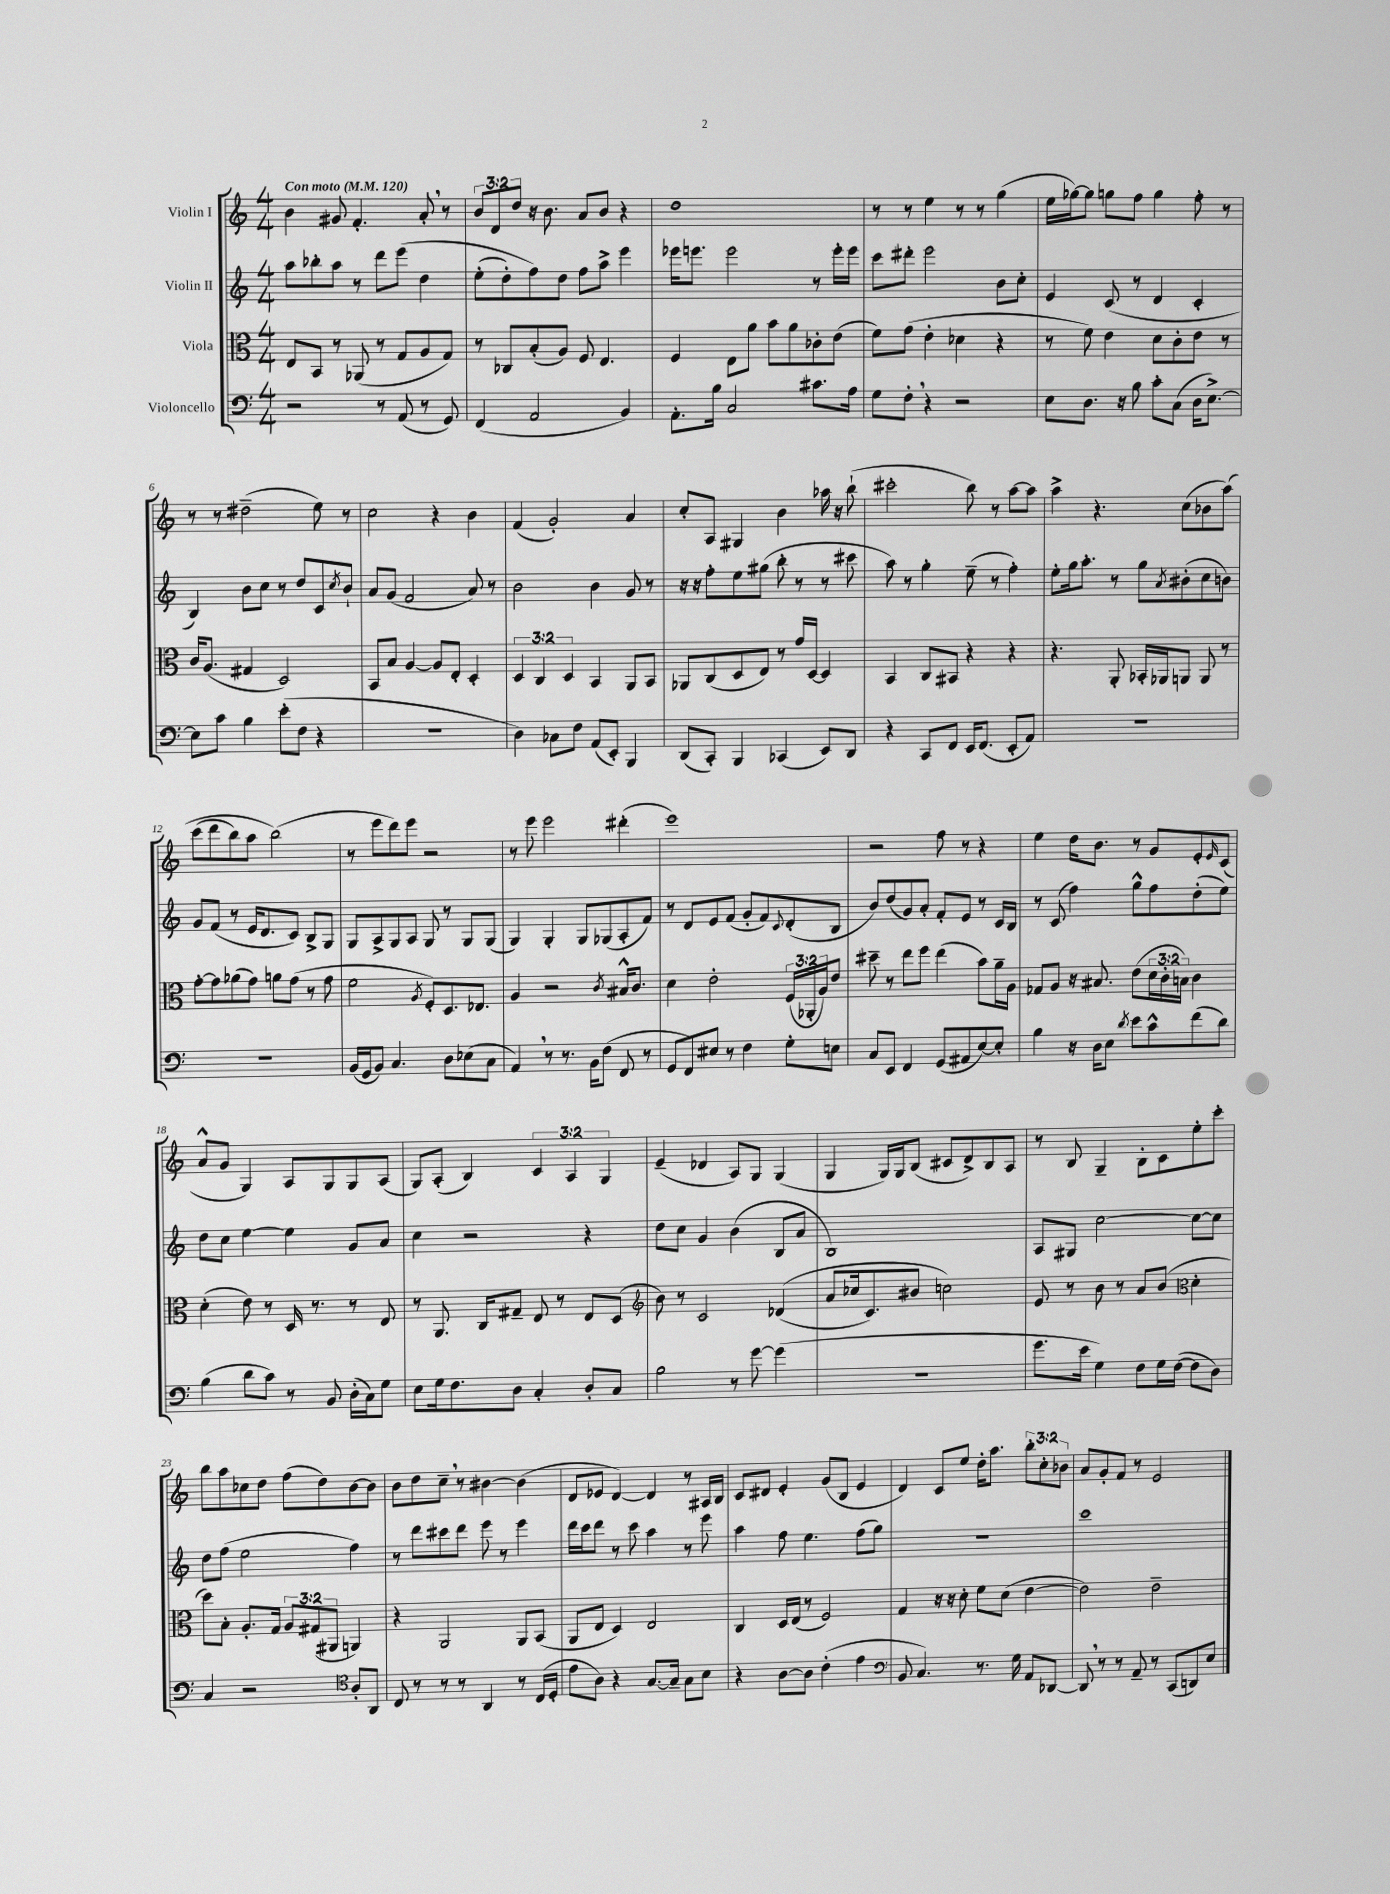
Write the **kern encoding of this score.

**kern	**kern	**kern	**kern
*part4	*part3	*part2	*part1
*staff4	*staff3	*staff2	*staff1
*I"Violoncello	*I"Viola	*I"Violin II	*I"Violin I
*clefF4	*clefC3	*clefG2	*clefG2
*k[]	*k[]	*k[]	*k[]
*M4/4	*M4/4	*M4/4	*M4/4
*MM120	*MM120	*MM120	*MM120
=1	=1	=1	=1
!	!	!	!LO:TX:a:B:t=Con moto
2r	8E/L	8aa\L	4b\
.	8BB/J	8bb-X'\	.
.	8r	8aa\J	8g#X/
.	(8AA-X/	8r	4.f'/
8r	8r	8ddd\L	.
(8AA/	8G/L	(8eee\J	.
8r	8A/	4dd\	8a',/
8GG/)	8G/J)	.	8r
=2	=2	=2	=2
(4FF/	8r	(8ee'\L	12b/L
.	.	.	12d/
.	8C-X/L	8dd'\)	.
.	.	.	12dd/J
2AA/	(8B'/	8ff\)	16r
.	.	.	8.b\
.	8A/J)	8dd\J	.
.	8F/	8ff\L	8a/L
.	4.E/	8aa^\J	8b/J
4BB/)	.	4eee\	4r
=3	=3	=3	=3
8.AA'\L	4F/	16eee-X\KL	1dd
.	.	8.eeen\J	.
16B\Jk	.	.	.
2C/	8E\L	2eee\	.
.	8a\J	.	.
.	8b\L	.	.
.	8a\	.	.
8.c#X\L	8c-X'\	8r	.
.	(8e\J	16eee'\LL	.
16A\Jk	.	16eee\JJ	.
=4	=4	=4	=4
8G\L	8f\L)	8ccc\L	8r
8F',\J	(8g\J	8ddd#X'\J	8r
4r	4e'\	2eee\	4ee\
2r	4d-X\	.	8r
.	.	.	8r
.	4r	8b\L	(4gg\
.	.	8cc'\J	.
=5	=5	=5	=5
8E\L	8r	4e/	16ee\LL
.	.	.	[16gg-X\J)
8.D\J	8f\)	.	8gg-\J]
.	4e\	(8c/	8ggn\L
16r	.	.	.
8B\	.	8r	8ff\J
8c'\L	8d\L	4d/	4gg\
(8C\J	8c'\	.	.
16D\KL	8e\J	4c'/	8ff'\
[8.E^\J)	.	.	.
.	8r	.	8r
!!LO:LB:g=z
=6	=6	=6	=6
8E\L]	16c/KL	4B/)	8r
.	(8.A/J	.	.
8c\J	.	.	8r
4B\	4G#X/	8b\L	(2dd#X~\
.	.	8cc\J	.
(8e'\L	2D/)	8r	.
8F\J	.	8dd/L	.
4r	.	8c/	8ee\)
.	.	8qcc/	.
.	.	8b`/J	8r
=7	=7	=7	=7
1r	8BB/L	8a/L	2cc\
.	8B/J	(8g/J	.
.	[4A/	2f/	.
.	8A/L]	.	4r
.	8E'/J	.	.
.	4D'/	8a/)	4b\
.	.	8r	.
=8	=8	=8	=8
4D\)	6D/	2b\	(4f/
.	6C/	.	.
8C-X\L	.	.	2g'/)
.	6D/	.	.
8F\J	.	.	.
(8AA/L	4BB/	4b\	.
8EE'/J)	.	.	.
4BBB/	8AA/L	8g/	4a/
.	8BB/J	8r	.
=9	=9	=9	=9
(8DD/L	8AA-X/L	16r	8cc'/L
.	.	16r	.
8CC'/J)	(8C/	8ff'\L	8A/J
4BBB/	8D/	8ee\	4G#X/
.	8E/J)	(8gg#X\J	.
(4CC-X/	8r	8bb'\	4b\
.	16g/LL	8r	.
.	[16D/JJ	.	.
8EE/L)	4D/]	8r	16aa-X\
.	.	.	16r
8DD/J	.	8ccc#X\	(8bb`\
=10	=10	=10	=10
4r	4BB/	8aa\)	2ccc#X'\
.	.	8r	.
8CC/L	8C/L	4gg'\	.
8FF/J	8BB#X/J	.	.
16EE/KL	4r	(8ee~\	8bb\)
(8.FF/J	.	.	.
.	.	8r	8r
8EE'/L	4r	4ff'\)	[8aa\L
8AA/J)	.	.	8aa\J]
=11	=11	=11	=11
1r	4.r	8ee'\L	4aa^\
.	.	16gg\k	.
.	.	8.aa'\J	.
.	.	.	4.r
.	8AA'/	8r	.
.	16BB-X'/LL	8gg\L	.
.	16AA-X/J	.	.
.	.	8qa/	.
.	8AAn/J	(8b#X'\	(8cc\L
.	8AA/	8cc\	8b-X\
.	8r	8bn\J)	(8aa\J)
!!LO:LB:g=z
=12	=12	=12	=12
1r	[8g'\L	8g/L	(8ccc\L
.	8g\]	(8f/J	8ddd\
.	(8a-X\	8r	8bb\)
.	8g\J)	16e/KL	8aa\J
.	.	8.d/	.
.	8an\L	.	(2bb\)
.	(8g\J	8c/J)	.
.	8r	8B^/L	.
.	8g\	8G/J	.
=13	=13	=13	=13
(16BB/LL	2f\	8G/L	8r
16GG/J	.	.	.
8BB/J)	.	8A^/	8eee\L
4.C/	.	8G/	8ddd\)
.	.	8A/J	8eee\J
.	8qA/	.	.
.	8F'/L)	8G/	2r
8D\L	8.D/	8r	.
(8E-X\	.	8G/L	.
.	8.E-X/J	.	.
8C\J	.	(8G/J	.
=14	=14	=14	=14
4AA,/)	4A/	4G/)	8r
.	.	.	8eee\
8r	2r	4G'/	2eee\
8.r	.	.	.
.	.	8G/L	.
16BB\KL	.	.	.
(8F\J	.	(8G-X/	.
.	8qc/	.	.
8FF/	16B#X^^/KL	8A'/	(4ddd#X'\
.	8.c/J	.	.
8r	.	8f/J)	.
=15	=15	=15	=15
8GG/L	4d\	8r	1eee)
8FF/)	.	8d/L	.
8E#X/J	2e'\	8e/	.
8r	.	(8f/J	.
4F\	.	8g'/L	.
.	.	8f/)	.
.	.	8qqc/	.
8G'\L	(24F/LL	(8d'/	.
.	24AA-X'/	.	.
.	24A/J)	.	.
8En\J	8e/J	8B/J	.
=16	=16	=16	=16
8C/L	8dd#X~\	8b/L)	2r
8EE/J	8r	(8dd/	.
4FF/	8ee\L	8g/)	.
.	8ff\J	8a'/J	.
(8GG/L	(4ee\	8f'/L	8ff\
8AA#X/	.	8e/J	8r
[8E/)	8b\L)	8r	4r
8E'/J]	16a~\L	16c/LL	.
.	16A\JJ	16B/JJ	.
=17	=17	=17	=17
4B\	8G-X/L	8r	4ee\
.	8A/J	(8c/	.
16r	16r	4ff\)	16dd\KL
16D\KL	8.B#X/	.	8.b\J
8E\J	.	.	.
8qd/	.	.	.
8e\L	(8e\L	8gg^^\L	8r
8c^^\	24d\L	8ff\	8g/L
.	24c'\	.	.
.	24Bn\JJ)	.	.
(8f\	4c\	(8dd'\	8e'/
.	.	.	16qqe/
8d\J)	.	8ee\J)	(8c/J
!!LO:LB:g=z
=18	=18	=18	=18
(4B\	(4d'\	8dd\L	8a^^/L
.	.	8cc\J	8g/J
8d\L	8e\)	[4ee\	4G/)
8c\J)	8r	.	.
8r	16D/	4ee\]	8A/L
.	8.r	.	.
8BB/	.	.	8G/
(16D'\LL	8r	8g/L	8G/
16C\J)	.	.	.
8G\J	8E/	8a/J	(8A/J
=19	=19	=19	=19
8E\L	8r	4cc\	8G/L)
16G\k	8.AA/	.	(8A'/J
8.F\	.	.	.
.	.	2r	4B/)
.	16C/KL	.	.
8D\J	8G#X~/J	.	.
4C'/	8E/	.	6c/
.	8r	.	.
.	.	.	6A/
8D'/L	8E/L	4r	.
.	.	.	6G/
8C/J	(8D/J	.	.
=20	=20	=20	=20
*	*clefG2	*	*
2B\	8b\)	8dd\L	(4e~/
.	8r	8cc\J	.
.	2c/	4g/	4d-X/
8r	.	(4b\	8A/L)
[8g\	.	.	8G/J
(4g\]	((4d-X/	8B/L	(4G/
.	.	8a/J	.
=21	=21	=21	=21
1r	8a/L	1B)	4G/
.	16cc-X/k	.	.
.	8.c/)	.	.
.	.	.	16G/LL)
.	.	.	16G/J
.	8b#X/J	.	(8B/J
.	2ccn\)	.	8c#X/L
.	.	.	8d^/)
.	.	.	8B/
.	.	.	8A/J
=22	=22	=22	=22
8.g\L	8e/	8A/L	8r
.	8r	8G#X/J	8B/
16e\Jk	.	.	.
4G\)	8b\	[2cc\	4G~/
.	8r	.	.
8F\L	8a/L	.	8B'\L
16G\L	(8b/J	.	8c\
([16F\JJ	.	.	.
*	*clefC3	*	*
8F\L]	4d'\	8cc\L_	8ee'\
8D\J)	.	8cc\J]	8ccc'\J
!!LO:LB:g=z
=23	=23	=23	=23
4C/	8dd\L)	8dd\L	8bb\L
.	8B'\J	(8ff\J	8aa\
2r	8.A'/L	2ee\	8cc-X\
.	.	.	8dd\J
.	16G/Jk	.	.
.	12A/L	.	(8ff\L
.	(12G#X/	.	.
.	.	.	8dd\)
.	12AA#X/J	.	.
*clefC4	*	*	*
8A'/L	4AAn/)	4ff\)	[8b\
8AA/J	.	.	8b\J]
=24	=24	=24	=24
8C/	4r	8r	8b\L
8r	.	8ddd\L	8dd\
8r	2AA/	8ccc#X\	8cc~,\J
8r	.	8ddd\J	8r
4AA/	.	8eee\	[4b#X\
.	.	8r	.
8r	8AA/L	4eee\	(4b#\]
(16C/LL	(8BB/J	.	.
16D'/JJ	.	.	.
=25	=25	=25	=25
8e\L	8AA/L	16ddd\LL	8d/L
.	.	16ccc\J	.
8A\J)	8E/J	8ddd\J	8e-X/J
4r	4D/)	8r	[4d/)
.	.	8ccc\	.
[8.G/L	2E/	4aa\	4d/]
16G~/Jk]	.	.	.
8G\L	.	8r	8r
8B\J	.	8eee\	16A#X/LL
.	.	.	16B/JJ
=26	=26	=26	=26
4r	4C/	4aa\	8c/L
.	.	.	8d#X/J
[8A\L	16D/LL	8ff\	4e'/
.	(16E/JJ	.	.
8A\J]	8r	4.ee\	.
(4c'\	2F/)	.	(8g/L
.	.	.	8B/J
4e\	.	(8ff\L	4e/
.	.	8gg\J)	.
=27	=27	=27	=27
*clefF4	*	*	*
8BB/	4G/	1r	4d/)
4.C/)	.	.	.
.	16r	.	8c/L
.	16r	.	.
.	8d'\	.	8ee/J
8.r	8f\L	.	16dd'\KL
.	.	.	8.aa\J
.	(8d\J	.	.
16G\	.	.	.
8AA/L	[4e\	.	12bb'\L
.	.	.	12cc'\
[8DD-X/J	.	.	.
.	.	.	12b-X\J
=28	=28	=28	=28
8DD-,/]	2e\])	1ccc	8a/L
8r	.	.	8g'/
8r	.	.	8f/J
8AA~/	.	.	8r
8r	2e~\	.	2e/
(8CC/L	.	.	.
8DDn/)	.	.	.
8E/J	.	.	.
==	==	==	==
*-	*-	*-	*-
